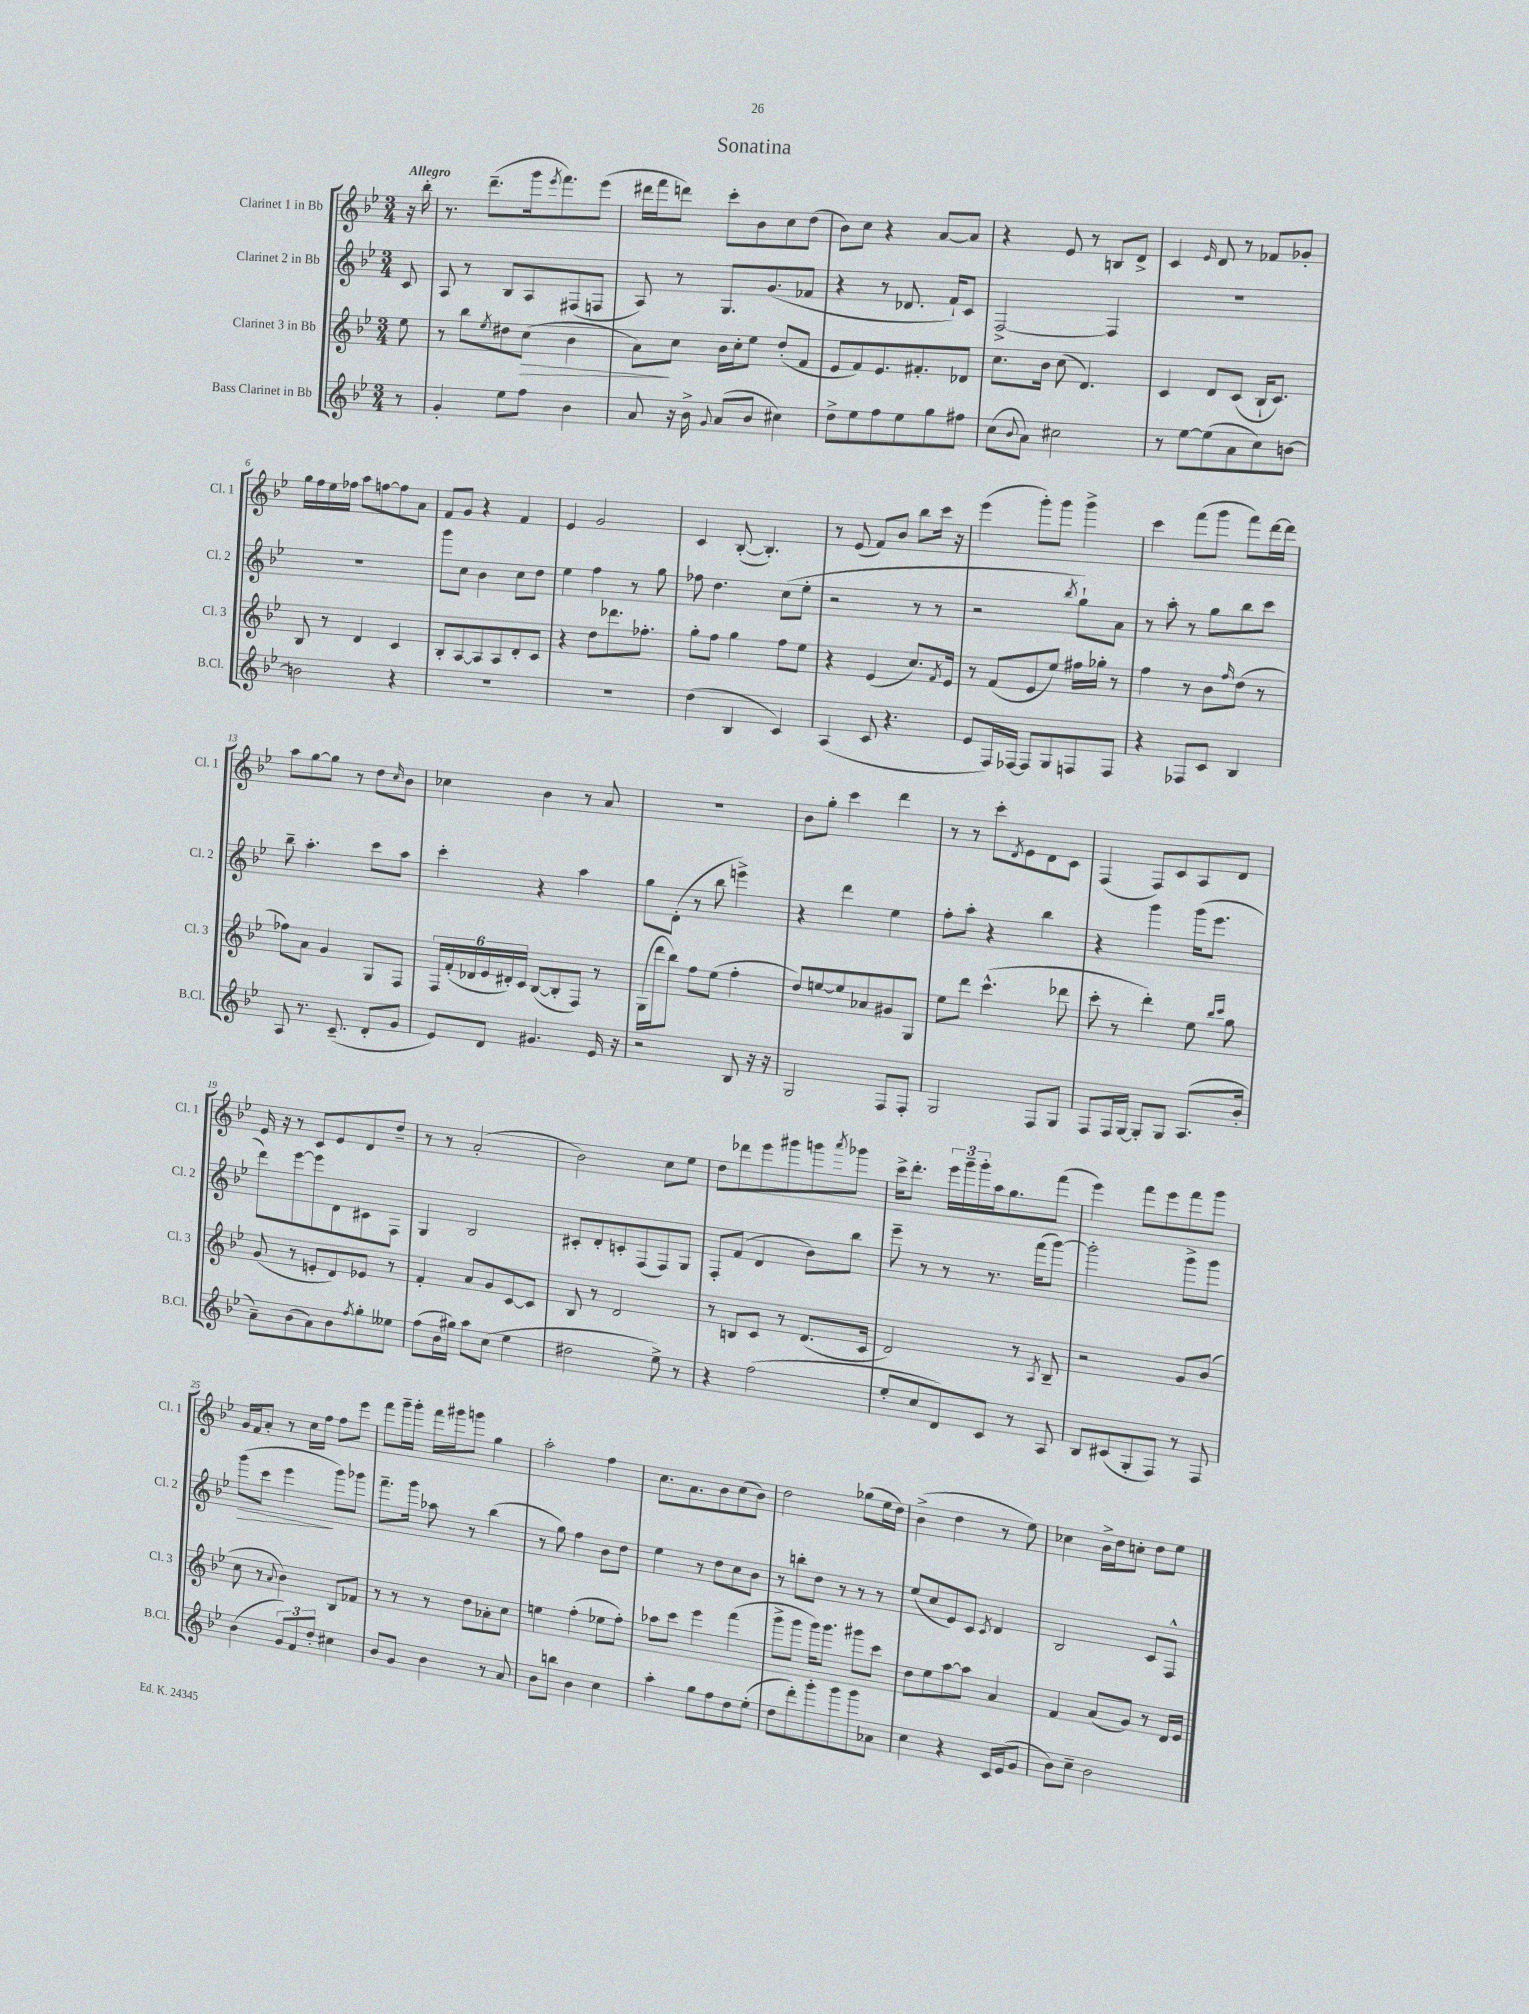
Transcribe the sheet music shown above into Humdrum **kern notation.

**kern	**kern	**kern	**kern
*staff4	*staff3	*staff2	*staff1
*clefG2	*clefG2	*clefG2	*clefG2
*k[b-e-]	*k[b-e-]	*k[b-e-]	*k[b-e-]
*M3/4	*M3/4	*M3/4	*M3/4
8r	8ee-\	8c/	16r
.	.	.	16bb-'\
=	=	=	=
4g'/	8r	8A/	8.r
.	8bb-\L	8r	.
.	.	.	(8.ddd~\L
.	8qee-/	.	.
8ee-\L	8dd#\	8B-/L	.
8ff\J	(8cc\J	8A/	16ggg\k
.	.	.	8qeee-/
.	.	.	8.fff\)
4b-\	4b-\	(8F#/	.
.	.	8F/J	(8eee-\J
=	=	=	=
8a/	8a\L)	8A/)	16ddd#\LL
.	.	.	16fff\J
16r	8cc\J	8r	8ddd\J)
16b-^\	.	.	.
8qqg/	.	.	.
(8a/L	16b-\LL	8.G/L	8ccc'\L
.	16cc'\J	.	.
8b-/J	8ee-\J	.	8b-\
.	.	(8.g/	.
4cc#\)	(8dd'/L	.	8cc\
.	8f/J	8f-/J	(8dd\J
=	=	=	=
8dd^\L	8e-/L	4r	8b-\L)
8ee-\	8f/)	.	8cc\J
8ff\	8.e-/	8r	4r
8ee-\	.	8.d-/	.
.	8.f#'/	.	.
8gg\	.	.	[8a/L
.	.	16f`/LK)	.
8ff#\J	8d-/J	8c/J	8a/]J
=	=	=	=
(8cc\L	8.cc\L	[2F^/	4r
8qqb-/	.	.	.
8a\J)	.	.	.
.	16b-\Jk	.	.
2cc#\	(8cc\	.	8e-/
.	4.d/)	.	8r
.	.	4F/]	8B/L
.	.	.	8d^/J
=	=	=	=
8r	4c/	2.r	4c/
[8ee-\L	.	.	.
.	.	.	16qqe-/
(8ee-\]	8d/L	.	8d/
8a\	(8c/J	.	8r
8cc\)	16B-`/LK	.	8f-/L
.	8.c/J)	.	.
[8b\J	.	.	8g-'/J
=	=	=	=
2b\]	8B-/	2.r	16gg\LL
.	.	.	16ff\
.	8r	.	16ee-\
.	.	.	16ff-\JJ
.	4d/	.	8aa\L
.	.	.	[8ff\
4r	4c/	.	8ff\]
.	.	.	8a\J
=	=	=	=
2.r	8B-'/L	8ggg\L	8f/L
.	[8A/	8cc\J	8g/J
.	8A/]	4b-\	4r
.	8A/	.	.
.	8d'/	8cc\L	4f/
.	8c/J	8dd\J	.
=	=	=	=
2.r	4r	4ee-\	4e-/
.	8dd\L	4ff\	2g/
.	8.ddd-\	.	.
.	.	8r	.
.	8.ff-'\J	.	.
.	.	8gg\	.
=	=	=	=
(4dd\	8gg'\L	8ff-\	4c/
.	8ff\J	4.dd\	.
4B-/	4gg\	.	([8B-'/
.	.	.	4.B-'/])
4c/)	8ff\L	(8cc\L	.
.	8ee-\J	8ee-'\J	.
=	=	=	=
(4A/	4r	2r	8r
.	.	.	(8e-/
8c/	(4e-/	.	8f/L)
4.r	.	.	8b-/J
.	8.cc/L)	8r	8bb-\L
.	.	8r	16ccc\Jk
.	8qf/	.	.
.	16e-/Jk	.	16r
=	=	=	=
8e-/L	8r	2r	(4eee-\
16F/L)	(8f/L	.	.
[16F-/JJ	.	.	.
8F-/]L	8e-/	.	8ggg'\L)
8G/	8ee-/J)	.	8ggg\J
.	.	8qbb-/	.
8F/	16ff#\LL	8gg`\L)	4ggg^\
.	16gg-'\JJ	.	.
8F/J	8r	8a\J	.
=	=	=	=
4r	4ff\	8r	4ccc\
.	.	8aa'\	.
8F-/L	8r	8r	(8fff\L
8c/J	8b-\L	8gg\L	8ggg\J
.	16qqff/	.	.
4B-/	(8dd\J	8bb-\	8fff\L)
.	8r	8ccc\J	[16ddd\L
.	.	.	16ddd\]JJ
=	=	=	=
8A/	8ff-\L)	8bb-~\	8aa\L
8.r	8a\J	4.aa'\	[8gg\
.	4g/	.	8gg\]J
(8.c~/	.	.	.
.	.	.	8r
8d'/L	8G/L	8ccc\L	8dd\L
.	.	.	16qqcc/
8g/J	8F/J	8aa\J	8b-\J
=	=	=	=
8e-/L)	24F/LL	4ccc'\	4cc-\
.	(24f'/	.	.
.	24d-/	.	.
8d/J	24e-/	.	.
.	24d#'/)	.	.
.	24c/JJ	.	.
4.g#/	([8B-/L	4r	4b-\
.	8B-'/]	.	.
.	8F/J)	4aa\	8r
16e-/	8r	.	8a/
16r	.	.	.
=	=	=	=
2r	(16G\LL	8gg\L	2.r
.	16ddd\J	.	.
.	8bb-\J)	(8d'\J	.
.	8ff\L	8r	.
.	(8ee-\J	8bb-\	.
8B-/	4ff'\	4eee^\)	.
16r	.	.	.
16r	.	.	.
=	=	=	=
2G/	8dd/L)	4r	8b-\L
.	[8ee/	.	8gg'\J
.	8ee/]	4ddd\	4ccc\
.	8a-/	.	.
8F/L	8g#/	4ee-\	4ddd\
8F'/J	8G/J	.	.
=	=	=	=
2G/	8ee-\L	8ff'\L	8r
.	8ddd\J	8aa'\J	8r
.	(4.ccc^^\	4r	8ccc'\L
.	.	.	8qd/
.	.	.	8e-\
8F/L	.	4bb-\	8d\
8G/J	8ddd-\	.	8c\J
=	=	=	=
8F/L	8ccc'\	4r	(4F/
16F/L	8r	.	.
[16G/JJ	.	.	.
8G'/]L	4ddd'\)	4ggg\	8F/L)
8G/J	.	.	8c/
(8.A/L	8ee-\	(16ggg\LK	8A/
.	.	8.eee-\J	.
.	16qqbb-/LL	.	.
.	16qqccc/JJ	.	.
.	8gg\	.	8d/J
16b-'/Jk	.	.	.
=	=	=	=
8a~\L)	(8g/	8ddd\L)	16e-/
.	.	.	16r
(8b-\	8r	[8eee-\	8r
8a\)	8e'/L	8eee-\]	8c/L
8b-\	8d/)	8d\	8e-/
8qff/	.	.	.
8gg'\	8e-/J	8c#\	8d/
8ee--\J	8r	8F\J	8dd~/J
=	=	=	=
(8ff\L	4f'/	4G/	8r
16b-\L	.	.	8r
16gg#\JJ)	.	.	.
8aa\L	8a/L	2B-/	(2a'/
(8cc\J	8g/	.	.
4ee-\	[8c/	.	.
.	8c/]J	.	.
=	=	=	=
2dd#\	8B-/	8c#'/L	2b-\)
.	8r	8d'/	.
.	2d/	8c'/	.
.	.	(8F/	.
8ee-^\)	.	8F/)	8cc\L
8r	.	8G/J	8ee-\J
=	=	=	=
4r	8r	8F'/L	8dd\L
.	8B/L	(8f/J	8ddd-\
(2ff\	8c/J	4d/	8eee-\
.	8r	.	8ggg#\
.	(8.d/L	8b-\L)	8ggg\
.	.	.	8qaaa/
.	.	8bb-\J	8ggg-\J
.	16c/Jk	.	.
=	=	=	=
8ee-'/L	2d/)	8eee-~\	16ccc^\LK
.	.	.	8.ddd'\J
8cc/	.	8r	.
8d/)	.	8r	24eee-\LL
.	.	.	24ggg~\
.	.	.	24ggg'\
8c/J	.	8.r	16aa\J
.	.	.	8.gg\
8r	8r	.	.
.	.	(16fff\LK	.
.	8qA/	.	.
8A/	8B-~/	[8ggg\J)	(8fff\J
=	=	=	=
8B-/L	2r	2ggg'\]	4eee-\)
(8c#/	.	.	.
8G'/	.	.	8fff\L
8F/J)	.	.	8eee-\
8r	8g/L	8ggg^\L	8fff\
8F/	(8b-/J	8ggg\J	8ggg\J
=	=	=	=
(4b-\	8cc\	(8ggg\L	16g/LL
.	.	.	16f/J
.	8r	8ccc\J	8a'/J
.	8qqa/	.	.
12g/L)	4b-\)	4eee-\	8r
12f/	.	.	.
.	.	.	16cc\LL
12dd'/J	.	.	.
.	.	.	16ff\JJ
4cc#\	8B-/L	8ggg\L)	8ff\L
.	8f-/J	8ggg-\J	8eee-\J
=	=	=	=
8b-/L	8r	8.fff~\L	8fff\L
8g/J	8r	.	16ggg~\L
.	.	16ggg\Jk	16ggg'\JJ
4b-\	8r	8aa-\	16fff\LL
.	.	.	16ggg#\J
.	8dd\L	8r	8ggg\J
8r	8a-'\	(4bb-\	4gg\
8a/	8cc\J	.	.
=	=	=	=
8b-\L	4ee\	8r	2aa'\
8bb\J	.	8gg\)	.
4b-\	(4ff'\	4ff\	.
4cc\	8ee-\L	8b-\L	4ff\
.	8ff'\J)	8dd\J	.
=	=	=	=
4aa'\	8aa-\L	4ee-\	8.cc\L
.	8ccc\J	.	.
.	.	.	8.a\
8gg\L	4eee-\	8r	.
8ff\	.	8dd\L	8b-\
8dd\	(4fff\	8cc\	(8cc\
(8ee-'\J	.	8b-\J	8b-\J)
=	=	=	=
8dd\L	8ggg^\L	8r	2dd\
8ddd'\)	8ggg\J	8bb'\L	.
8ggg'\	16ggg\LK)	8dd\J	.
.	8.ggg\J	.	.
8ggg\	.	8r	.
8ggg\	8ggg#\L	8r	(8gg-\L
8a-\J	8ccc\J	8r	16ee-\L
.	.	.	16dd\JJ)
=	=	=	=
4cc\	8dd\L	(8ee-/L	(4b-^\
.	8ee-\	8cc/	.
4r	[8aa\	8e-/)	4dd\
.	8aa\]J	8c/J	.
.	.	8qc/	.
16c/LL	4a/	4d/	8r
(16e-/J	.	.	.
8g/J	.	.	8ee-\)
=	=	=	=
8b-\L)	4f/	2B-/	4cc-\
8cc~\J	.	.	.
2b-\	(8a/L	.	16b-^\LL
.	.	.	16dd\J
.	8g/J)	.	8cc'\J
.	8r	8c/L	8dd\L
.	16d/LL	8F^^/J	8ee-\J
.	16e-/JJ	.	.
==	==	==	==
*-	*-	*-	*-
